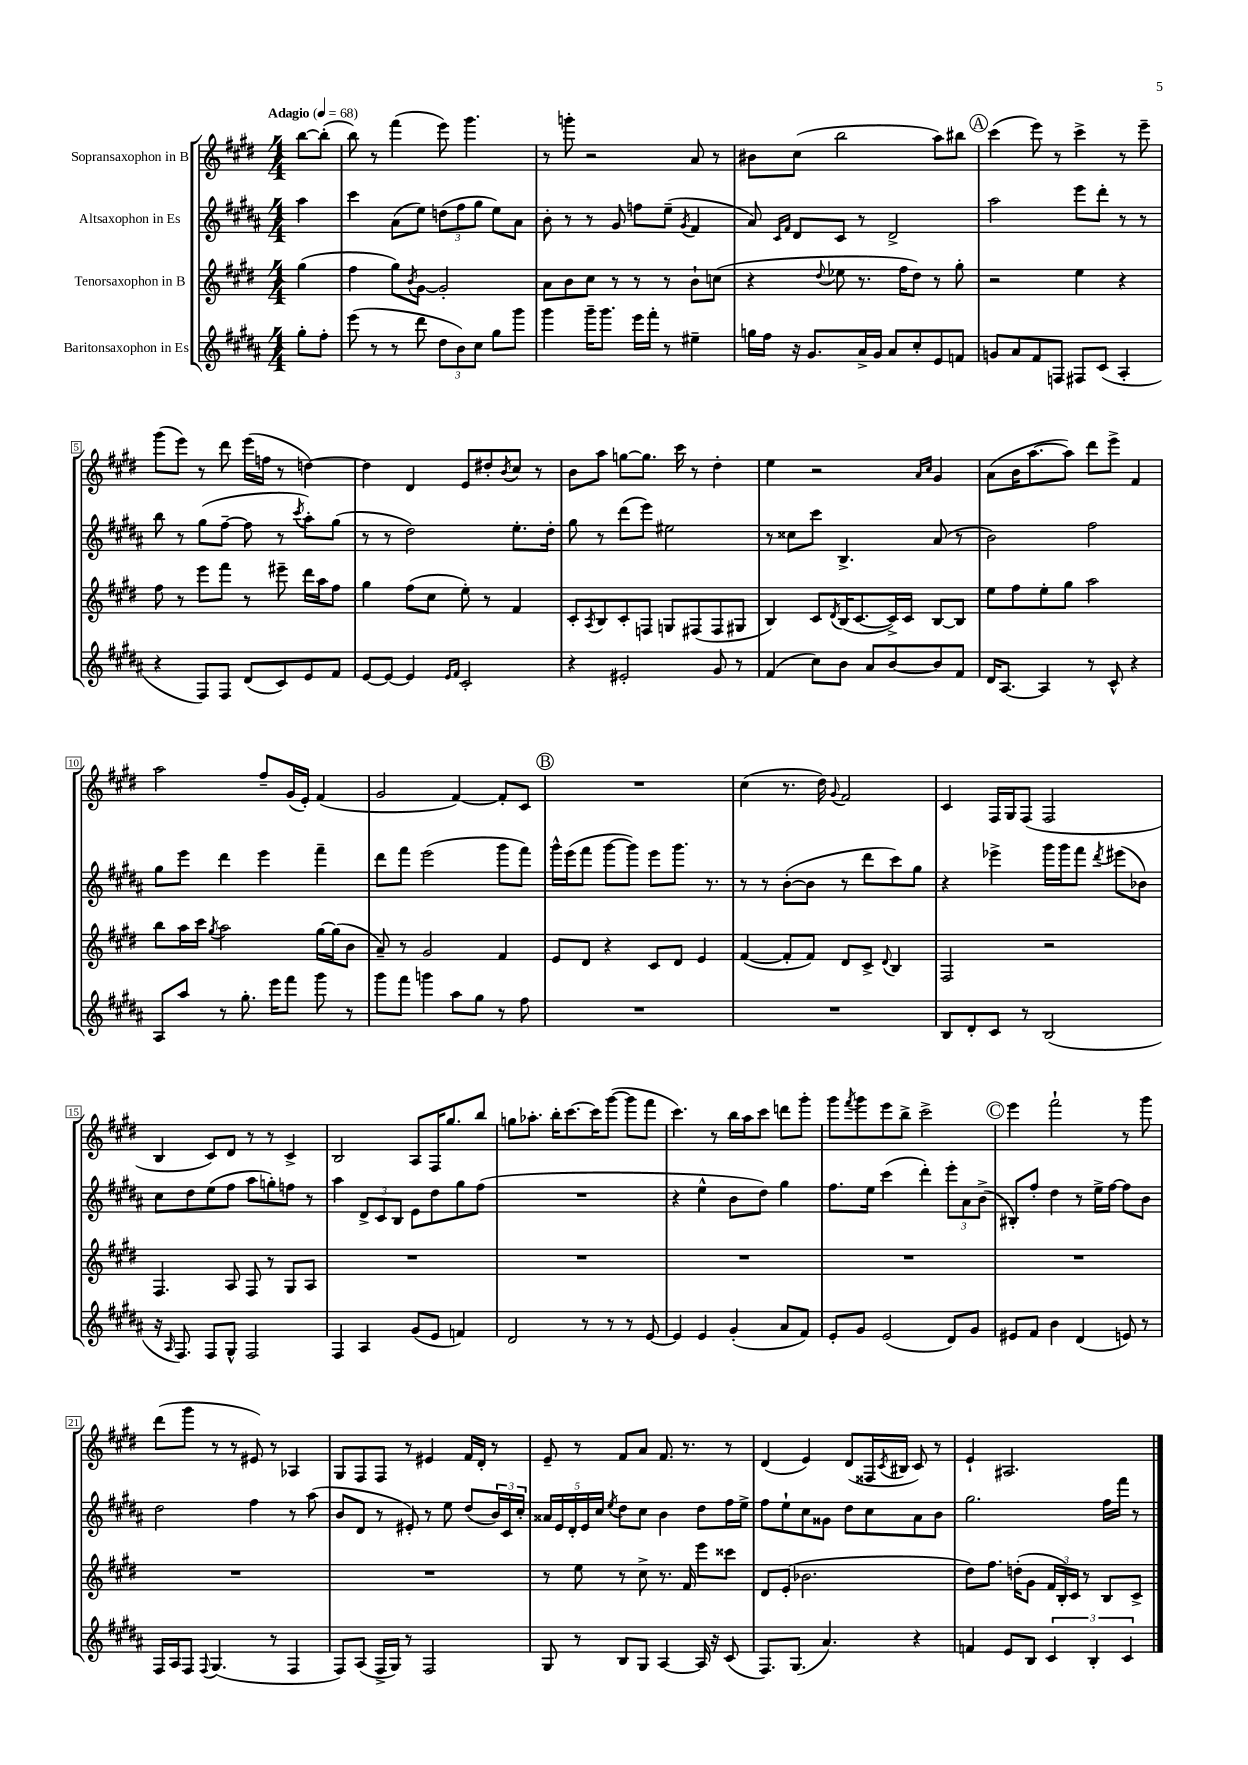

**kern	**kern	**kern	**kern
*part4	*part3	*part2	*part1
*staff4	*staff3	*staff2	*staff1
*I"Baritonsaxophon in Es	*I"Tenorsaxophon in B	*I"Altsaxophon in Es	*I"Sopransaxophon in B
*clefG2	*clefG2	*clefG2	*clefG2
*k[f#c#g#d#a#]	*k[f#c#g#d#]	*k[f#c#g#d#a#]	*k[f#c#g#d#]
*M4/4	*M4/4	*M4/4	*M4/4
*MM68	*MM68	*MM68	*MM68
=	=	=	=
!	!	!	!LO:TX:a:B:t=Adagio
8gg#'\L	(4gg#\	4aa#\	[8bb\L
8ff#'\J	.	.	(8bb'\J]
=1	=1	=1	=1
(8eee\	4ff#\	4ccc#\	8bb\)
8r	.	.	8r
8r	8gg#\L)	(8a#\L	(4fff#\
.	8qb/	.	.
8ddd#\	[8g#\J	8ee\J)	.
12dd#\L	2g#'/]	(12ddn\L	8eee\)
12b\)	.	12ff#\	.
.	.	.	4.ggg#\
12cc#\J	.	12gg#\J	.
8gg#\L	.	8ee\L)	.
8ggg#\J	.	8a#\J	.
=2	=2	=2	=2
4ggg#\	8a\L	8b'\	8r
.	8b\	8r	8gggn'\
16ggg#~\KL	8cc#\J	8r	2r
8.ggg#\J	.	.	.
.	8r	8g#/	.
16eee\LL	8r	8ffn\L	.
16fff#'\JJ	.	.	.
8r	8r	(8ee~\J	.
.	.	8qg#/	.
4ee#X~\	8b`\L	4f#/	8a/
.	(8ccn\J	.	8r
=3	=3	=3	=3
16ggn\LL	4r	8a#/)	8b#X\L
16ff#\JJ	.	.	.
.	.	16qqc#/LL	.
.	.	16qqf#/JJ	.
16r	.	8d#/L	(8cc#\J
8.g#/L	.	.	.
.	8qqdd#/	.	.
.	8ee-X\	8c#/J	2bb\
16a#^/L	8.r	8r	.
16g#/JJ	.	.	.
8a#/L	.	2d#^/	.
.	16ff#\KL	.	.
8cc#'/	8dd#\J)	.	.
8e/	8r	.	8aa\L)
8fn/J	8gg#'\	.	8bb#X\J
!!LO:REH:place=s1:t=A
=4	=4	=4	=4
8gn/L	2r	2aa#\	(4ccc#\
8a#/	.	.	.
8f#/	.	.	8eee\)
8Fn/J	.	.	8r
8F#X/L	4ee\	8eee\L	4ccc#^\
(8c#/J	.	8ddd#'\J	.
4A#'/	4r	8r	8r
.	.	8r	8eee~\
!!LO:LB:g=z
=5	=5	=5	=5
4r	8ff#\	8bb\	(8ggg#\L
.	8r	8r	8eee\J)
8F#/L)	8eee\L	(8gg#\L	8r
8F#/J	8fff#\J	[8ff#~\J	8ddd#\
(8d#/L	8r	8ff#\]	(16eee\LL
.	.	.	16ffn\JJ
8c#/)	8eee#X~\	8r	8r
.	.	8qccc#/	.
8e/	16ddd#\LL	8aa#'\L)	[4ddn\)
.	16aa\J	.	.
8f#/J	8ff#\J	(8gg#\J	.
=6	=6	=6	=6
[8e/L	4gg#\	8r	4dd\]
8e/J_	.	8r	.
4e/]	(8ff#\L	2dd#\)	4d#/
.	8cc#\J	.	.
16qqe/LL	.	.	.
16qqf#/JJ	.	.	.
2c#'/	8ee'\)	.	8e/L
.	8r	.	8dd#X'/
.	.	.	8qb/
.	4f#/	8.ee'\L	8cc#/J
.	.	.	8r
.	.	16dd#'\Jk	.
=7	=7	=7	=7
4r	8c#'/L	8gg#\	8b\L
.	8qA/	.	.
.	8B/	8r	8aa\J
2e#X'/	8c#'/	(8ddd#\L	[8ggn\L
.	8Fn/J	8eee\J)	8.gg\J]
.	8Gn/L	2ee#X\	.
.	.	.	16ccc#\
.	(8F#X/	.	8r
8g#/	8F#/	.	4dd#'\
8r	8G#X/J	.	.
=8	=8	=8	=8
(4f#/	4B/)	8r	4ee\
.	.	8cc##X\L	.
8cc#\L)	8c#/L	8ccc#\J	2r
.	8qd#/	.	.
8b\J	(16B/K	4.B^/	.
.	[8.c#/	.	.
8a#/L	.	.	.
[8b/	16c#^/L])	.	.
.	16c#/JJ	.	.
.	.	.	16qqa/LL
.	.	.	16qqcc#/JJ
8b/]	[8B/L	(8a#/	4g#/
8f#/J	8B/J]	8r	.
=9	=9	=9	=9
16d#/KL	8ee\L	2b\)	(8a\L
[8.A#/J	.	.	.
.	8ff#\	.	16b\K
.	.	.	[8.aa\
4A#/]	8ee'\	.	.
.	8gg#\J	.	8aa\J])
8r	2aa\	2ff#\	8ddd#\L
8c#^^/	.	.	8eee^\J
4r	.	.	4f#/
!!LO:LB:g=z
=10	=10	=10	=10
8A#/L	8bb\L	8gg#\L	2aa\
8aa#/J	16aa\L	8eee\J	.
.	16ccc#\JJ	.	.
.	8qgg#/	.	.
8r	2aa\	4ddd#\	.
8.gg#'\	.	.	.
.	.	4eee\	8ff#~/L
16eee\KL	.	.	.
8fff#\J	.	.	(16g#/L
.	.	.	16e'/JJ)
8ggg#\	[16gg#\LL	4fff#~\	(4f#/
.	(16gg#\J]	.	.
8r	8b\J	.	.
=11	=11	=11	=11
8ggg#\L	8a~/)	8ddd#\L	2g#/
8fff#\J	8r	8fff#\J	.
4gggn\	2g#/	(2eee\	.
8aa#\L	.	.	[4f#/)
8gg#\J	.	.	.
8r	4f#/	8ggg#\L	8f#'/L]
8ff#\	.	8fff#\J)	8c#/J
!!LO:REH:place=s1:t=B
=12	=12	=12	=12
1r	8e/L	16ggg#^^\LL	1r
.	.	(16eee\J	.
.	8d#/J	8fff#\J	.
.	4r	[8ggg#\L	.
.	.	8ggg#\J])	.
.	8c#/L	8eee\L	.
.	8d#/J	8.ggg#\J	.
.	4e/	.	.
.	.	8.r	.
=13	=13	=13	=13
1r	([4f#/	8r	(4cc#\
.	.	8r	.
.	8f#'/L]	([8b'\L	8.r
.	8f#/J)	8b\J]	.
.	.	.	16dd#\)
.	.	.	8qqg#/
.	8d#/L	8r	2f#/
.	8c#^/J	8ddd#\L	.
.	8qqd#/	.	.
.	4B/	8ccc#\)	.
.	.	8gg#\J	.
=14	=14	=14	=14
8B/L	2F#/	4r	4c#/
8d#'/	.	.	.
8c#/J	.	4eee-X^\	16F#/LL
.	.	.	16G#/J
8r	.	.	(8F#/J
(2B/	2r	16ggg#\LL	2F#/
.	.	16ggg#\J	.
.	.	8fff#\J	.
.	.	8qddd#/	.
.	.	(8eee#X\L	.
.	.	8b-X\J)	.
!!LO:LB:g=z
=15	=15	=15	=15
16r	4.F#/	8cc#\L	4B/
16qqA#/	.	.	.
8.F#/)	.	.	.
.	.	8dd#\	.
8F#/L	.	(8ee\	8c#/L)
8G#^^/J	8A/	8ff#\J	8d#/J
2F#/	8F#/	8aa#\L	8r
.	8r	8ggn'\)	8r
.	8G#/L	8ffn\J	4c#^/
.	8A/J	8r	.
=16	=16	=16	=16
4F#/	1r	4aa#\	2B/
4A#/	.	12d#^/L	.
.	.	12c#/	.
.	.	12B/J	.
(8g#/L	.	8e\L	8A/L
8e/J	.	8dd#\	16F#/K
.	.	.	8.gg#/
4fn/)	.	8gg#\	.
.	.	(8ff#\J	8bb/J
=17	=17	=17	=17
2d#/	1r	1r	8ggn\L
.	.	.	8.aa-X'\J
.	.	.	16bb'\KL
.	.	.	[8.ccc#\
8r	.	.	.
.	.	.	16ccc#\K]
8r	.	.	([8ggg#\J
8r	.	.	8ggg#\L]
[8e/	.	.	8fff#\J
=18	=18	=18	=18
4e/]	1r	4r	4.ccc#\)
4e/	.	4ee^^\	.
.	.	.	8r
(4g#'/	.	8b\L	16bb\LL
.	.	.	16aa\J
.	.	8dd#\J)	8ccc#\J
8a#/L	.	4gg#\	8dddn\L
8f#/J)	.	.	8ggg#'\J
=19	=19	=19	=19
8e'/L	1r	8.ff#\L	8ggg#\L
.	.	.	8qfff#/
8g#/J	.	.	8ggg#\
.	.	16ee\Jk	.
(2e/	.	(4ccc#\	8eee\
.	.	.	8bb^\J
.	.	4ddd#'\)	2ccc#^\
8d#/L)	.	12eee'\L	.
.	.	12a#\	.
8g#/J	.	.	.
.	.	(12b^\J	.
!!LO:REH:place=s1:t=C
=20	=20	=20	=20
8e#X/L	1r	8B#X'/L)	4eee\
8f#/J	.	8ff#'/J	.
4b\	.	4dd#\	2fff#`\
(4d#/	.	8r	.
.	.	16ee^\LL	.
.	.	[16ff#\JJ	.
8en/)	.	8ff#\L]	8r
8r	.	8b\J	8ggg#\
!!LO:LB:g=z
=21	=21	=21	=21
16F#/LL	1r	2dd#\	(8ddd#\L
16A#/J	.	.	.
8F#/J	.	.	8ggg#\J
8qqF#/	.	.	.
(4.G#/	.	.	8r
.	.	.	8r
.	.	4ff#\	8e#X/)
8r	.	.	8r
4F#/	.	8r	4A-X/
.	.	(8aa#\	.
=22	=22	=22	=22
8F#/L)	1r	8b/L	8G#/L
(8A#/J	.	8d#/J	8F#/
16F#^/LL	.	8r	8F#/J
16G#/JJ)	.	.	.
8r	.	8e#X'/)	8r
2F#/	.	8r	4e#X/
.	.	8ee\	.
.	.	(8dd#/L	16f#/LL
.	.	.	16d#'/JJ
.	.	24b/L)	8r
.	.	24c#/	.
.	.	24cc#'/JJ	.
=23	=23	=23	=23
8G#/	8r	20a##X/LL	8e~/
.	.	20e/	.
.	.	20d#'/	.
8r	8ee\	.	8r
.	.	20e/	.
.	.	20cc#/JJ	.
.	.	8qee/	.
8B/L	8r	8dd#\L	8f#/L
8G#/J	8cc#^\	8cc#\J	8a/J
[4A#/	8.r	4b\	8.f#/
.	16f#/	.	8.r
16A#/]	8eee\L	8dd#\L	.
16r	.	.	.
(8c#/	8ccc##X\J	16ff#\L	8r
.	.	16ee^\JJ	.
=24	=24	=24	=24
8.F#/L)	8d#/L	8ff#\L	(4d#/
.	(8e'/J	8ee`\	.
(8.G#/J	.	.	.
.	2.b-X\	8cc#\	4e/)
4.a#/)	.	8g##X\J	.
.	.	8dd#\L	(8d#/L
.	.	8cc#\	16F##X/L
.	.	.	8qc#/
.	.	.	16B#X/JJ
4r	.	8a#\	8c#/)
.	.	8b\J	8r
=25	=25	=25	=25
4fn/	8dd#\L)	2.gg#\	4e`/
.	8.ff#\J	.	.
8e/L	.	.	2.A#X/
.	(16ddn'\KL	.	.
8B/J	8g#\J	.	.
6c#/	24f#/LL	.	.
.	24B'/)	.	.
.	24c#/JJ	.	.
.	8r	.	.
6B'/	.	.	.
.	8B/L	16ff#\LL	.
.	.	16fff#\JJ	.
6c#/	.	.	.
.	8c#^/J	8r	.
==	==	==	==
*-	*-	*-	*-
